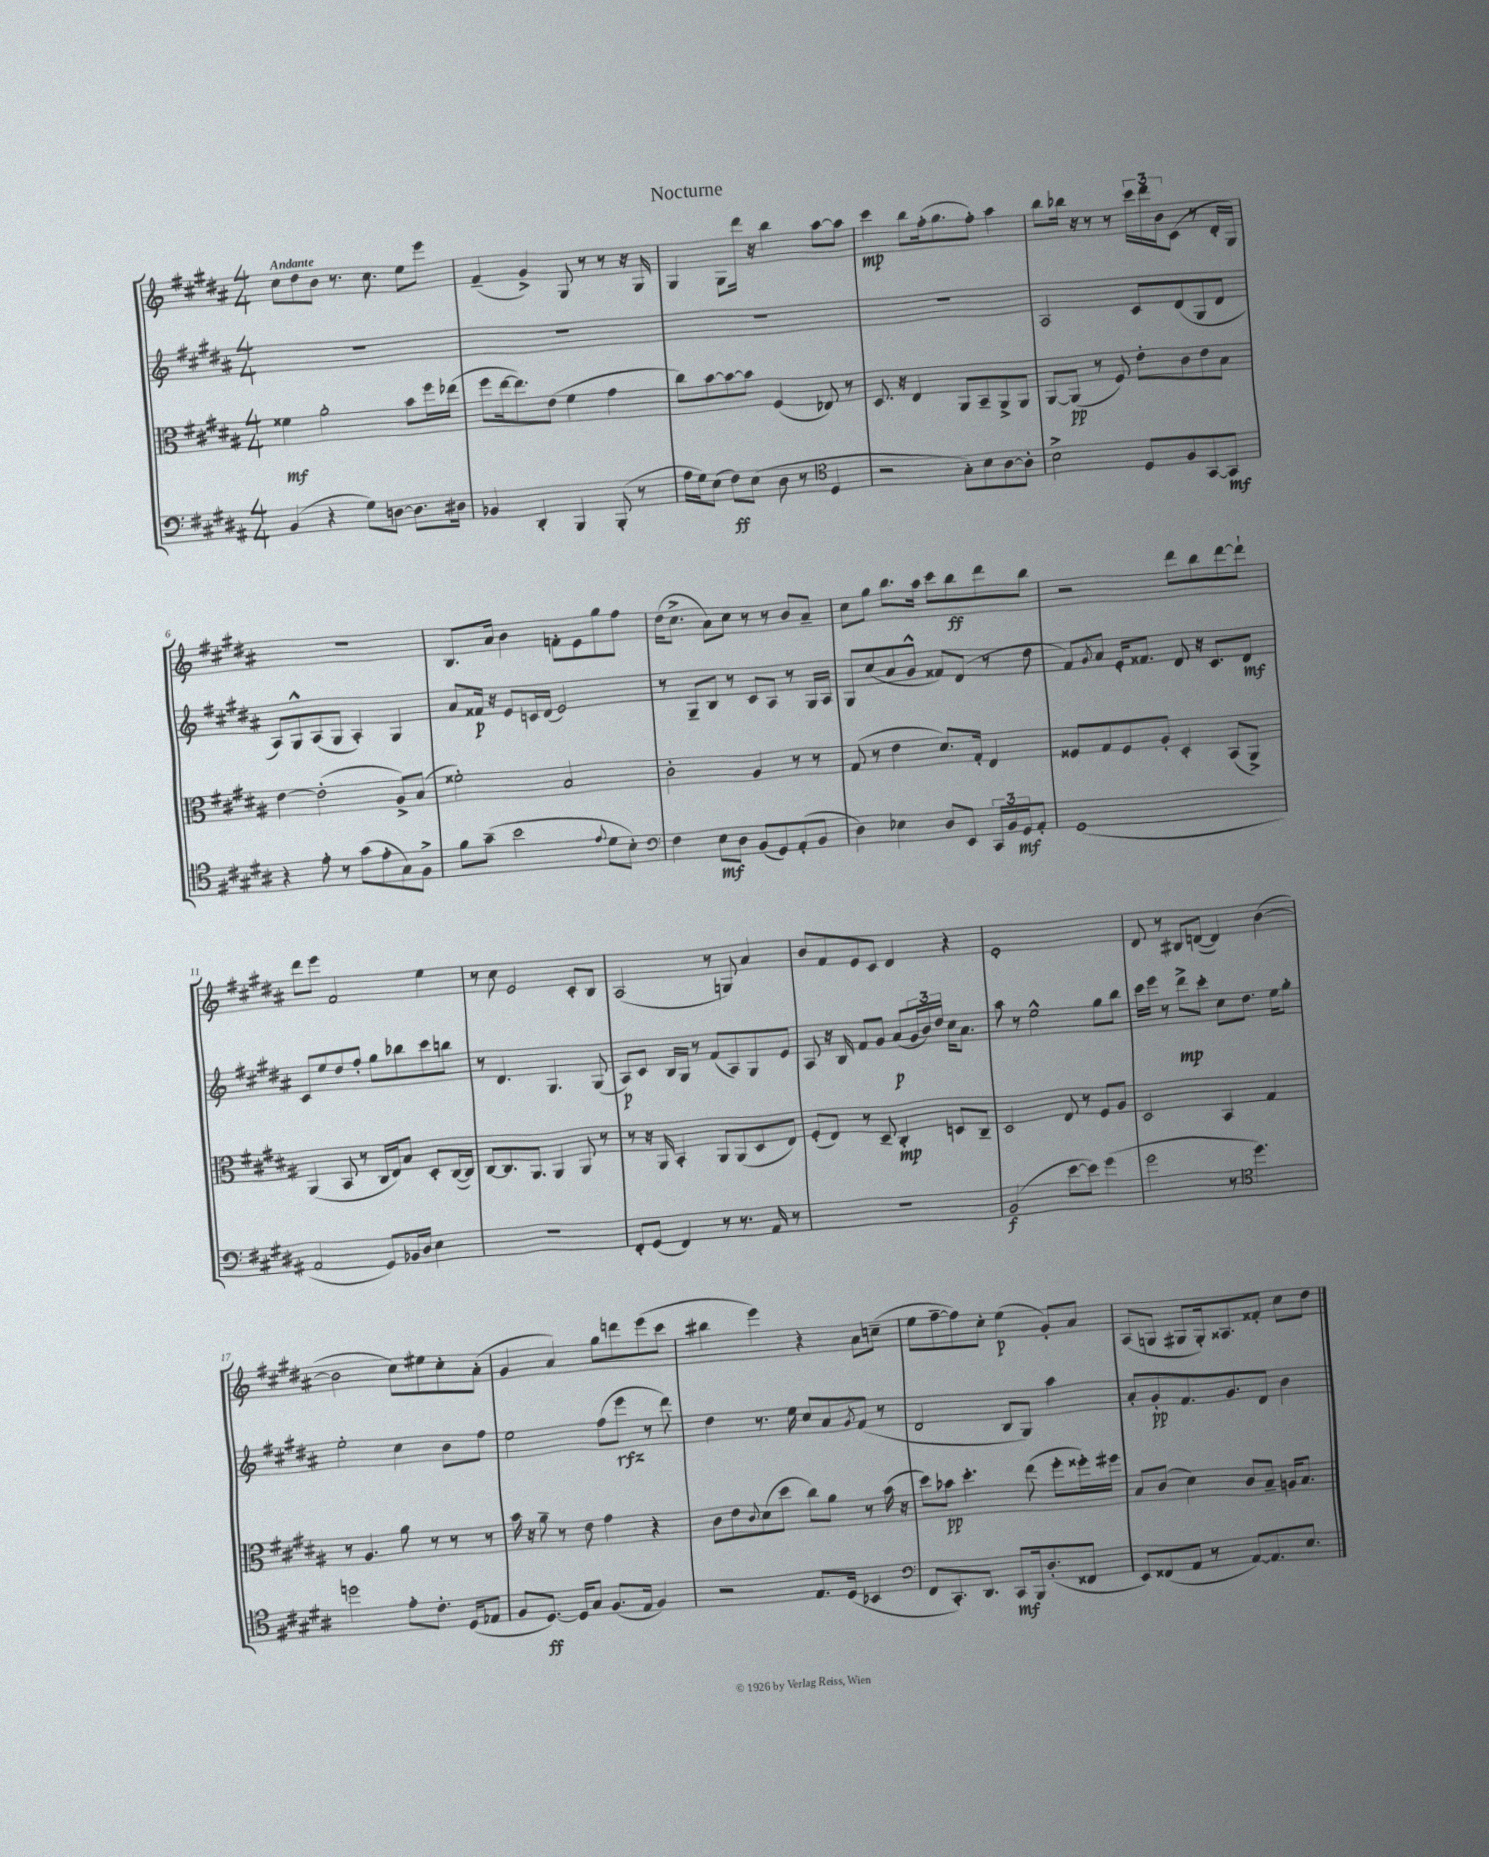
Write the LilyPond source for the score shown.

\header { title = "Nocturne" }
<<
\new StaffGroup <<
\new Staff = "s0" {
    \clef treble \key b \major \numericTimeSignature \time 4/4 \tempo "Andante"
    cis''8 dis''8 b'8 r8. cis''8. e''8 e'''8 |
    fis'4--( gis'4->) gis8 r8 r8 r16 gis16 |
    gis4 gis8 dis'''16 r16 b''4 ais''8~ ais''8 |
    cis'''4\mp b''8 fis''16-.( gis''8. fis''8-.) ais''4 |
    b''8 bes''16 r16 r8 r8 \tuplet 3/2 { cis'''16 dis'''16 b'16 } cis'8( r8 dis'16-. gis16) |
    R1 |
    b8. ais'16 b'4 f'8-. e'8 gis''8 fis''8 |
    dis''16( cis''8.-> ais'8) cis''8 r8 r8 b'8 ais'8-- |
    cis''8 gis''8 b''8. ais''16 cis'''8 b''8\ff dis'''8 b''8 |
    r2 dis'''8 b''8 dis'''8~ dis'''8-! |
    dis'''8 e'''8 fis'2 e''4 |
    r8 cis''8 e'2 cis'8-. b8 |
    ais2( r8 g8) ais'4 |
    b'8 fis'8 e'8 cis'8 dis'4 r4 |
    e'1-. |
    dis'8 r8 bis8 d'8~( d'4) b'4~( |
    b'2 cis''8) eis''8 cis''8-. ais'8-.( |
    gis'4 ais'4) gis''8 d'''8 e'''8( cis'''8 |
    bis''4 e'''4) r4 ais'8 c''8--( |
    e''8 fis''8~-- fis''8) cis''8-. e''4\p( gis'8-.) ais'8 |
    ais8( g8 gis8 gis16-.) aisis8. fisis'8-. cis''8 dis''8 \bar "|." |
}
\new Staff = "s1" {
    \clef treble \key b \major \numericTimeSignature \time 4/4
    R1 |
    R1 |
    R1 |
    R1 |
    ais2 cis'8 dis'8( gis8 dis'8 |
    ais8) gis8-^ ais8( gis8 ais4-.) gis4 |
    ais'8 fisis'16\p r16 e'8 c'16 dis'16( e'2) |
    r8 gis8-- b8 r8 cis'8 ais8 r8 gis16 ais16 |
    gis8 cis''8( ais'8 gis'8-^ fisis'8) dis'8( r8 dis''8 |
    fis'8) \acciaccatura { gis'8 } ais'8 e'16-. fisis'8. dis'8 r16 cis'8. dis'8\mf |
    cis'8 e''8 dis''8 fis''8-. gis''8 bes''8 cis'''8 b''8 |
    r8 dis'4. gis4. gis8( |
    ais8\p) cis'8 b16 gis16 r8 fis'8( ais8) gis8 e'8 |
    ais8 r16 b16 fis'8 gis'8 ais'8\p( \tuplet 3/2 { gis'16 b'16) dis''16 } cis''16 ais'8. |
    ais''8 r8 e''2-^ gis''8 b''8 |
    cis'''16 e'''16 r8 dis'''8->\mp cis'''8-. cis''8 dis''8. e''16 gis''8-. |
    e''2-. cis''4 b'8 fis''8 |
    e''2 fis''8( e'''8\rfz r8 dis'''8) |
    dis''4 r8. e''16 cis''8 ais'8 \acciaccatura { gis'8 } fis'8( r8 |
    dis'2 b8 gis8) ais''4 |
    ais'8-. gis'8-.\pp fis'8. gis'8. dis'8 b'4 \bar "|." |
}
\new Staff = "s2" {
    \clef alto \key b \major \numericTimeSignature \time 4/4
    fisis'4\mf ais'2-. b'8 fis''16 ees''16( |
    fis''8 e''16~ e''8.) e'8( fis'4 gis'4 |
    cis''8) b'8~ b'8~ b'8 fis4( ees8) r8 |
    dis8. r16 e4 ais,8 b,8-- ais,8-> ais,8 |
    ais,8~ ais,8\pp( r8 fis8) e'8-. cis'8 e'8 b8 |
    e'4~ e'2-.( ais8->) b8( |
    fisis'2-.) b2 |
    cis'2-. ais4 r8 r8 |
    gis8( r8 e'4 dis'8.) gis16-. e4 |
    fisis8 gis8 fisis8 ais8-. dis4-. b,8( ais,8->) |
    ais,4( b,8 r8 cis16 e16) b8 dis8-. cis16~( cis16) |
    cis8~ cis8. ais,8. ais,4 ais,8 r8 |
    r8 r16 ais,16 b,4-. ais,8 ais,8( dis8 e8) |
    fis8-.( e8) r8 dis8-- cis4-.\mp d8 cis8-- |
    dis2 e8 r8 fis8 ais8 |
    dis2 b,4 gis4 |
    r8 ais4. ais'8 r8 r8 r8 |
    b'16 r16 ais'8-- r8 e'8 gis'4 r4 |
    cis'8 e'8 \appoggiatura { cis'8 } dis'8( dis''8 cis''8) ais'8 r8 b'16( r16 |
    dis''8) bes'8\pp dis''4.-. e''8( fis''8-. fisis''16-.) fis''16 |
    b8 cis'8( dis'4) cis'8 b8-- a16 b8. \bar "|." |
}
\new Staff = "s3" {
    \clef bass \key b \major \numericTimeSignature \time 4/4
    b,4( r4 gis8) d8~ d8. dis16 |
    bes,4 dis,4-. b,,4 b,,8-.( r8 |
    ais16 gis16) e8( fis8\ff) e8( dis8 r8 \clef tenor dis4 |
    r2 gis8-.) b8 ais8~ ais8-. |
    b2-> dis8 fis8 gis,8~ gis,8\mf |
    r4 e'8-. r8 gis'8( e'8-. gis8) fis8-> |
    fis'8 gis'8--( b'2 \appoggiatura { e'8 } dis'8 b8-.) |
    \clef bass fis4 e8\mf dis8 b,8( gis,8) ais,8-.( b,8 |
    dis4) ees4 dis8 e,8 \tuplet 3/2 { cis,16 b,16 gis,16\mf } ais,8-. |
    gis,1( |
    ais,2 gis,8) bes,16 dis16 e4 |
    R1 |
    fis,8-. gis,8( fis,4) r8 r8. ais,16 r8 |
    R1 |
    b,2\f( e'8~ e'8) gis'4( |
    gis'2 r8 \clef tenor dis''4.) |
    d''2 e'8-. cis'8.-. dis16( ees8 |
    fis8 dis8.~\ff) dis16 gis8 fis8.( e16 fis4) |
    r2 e8. dis16( bes,4 |
    \clef bass fis,8 cis,8.-.) dis,8. cis,8\mf b,,16 dis8.-.( fisis,8 |
    e,8) fisis,8( ais,8 r8 ais,8~) ais,8. e8. \bar "|." |
}
>>
>>
